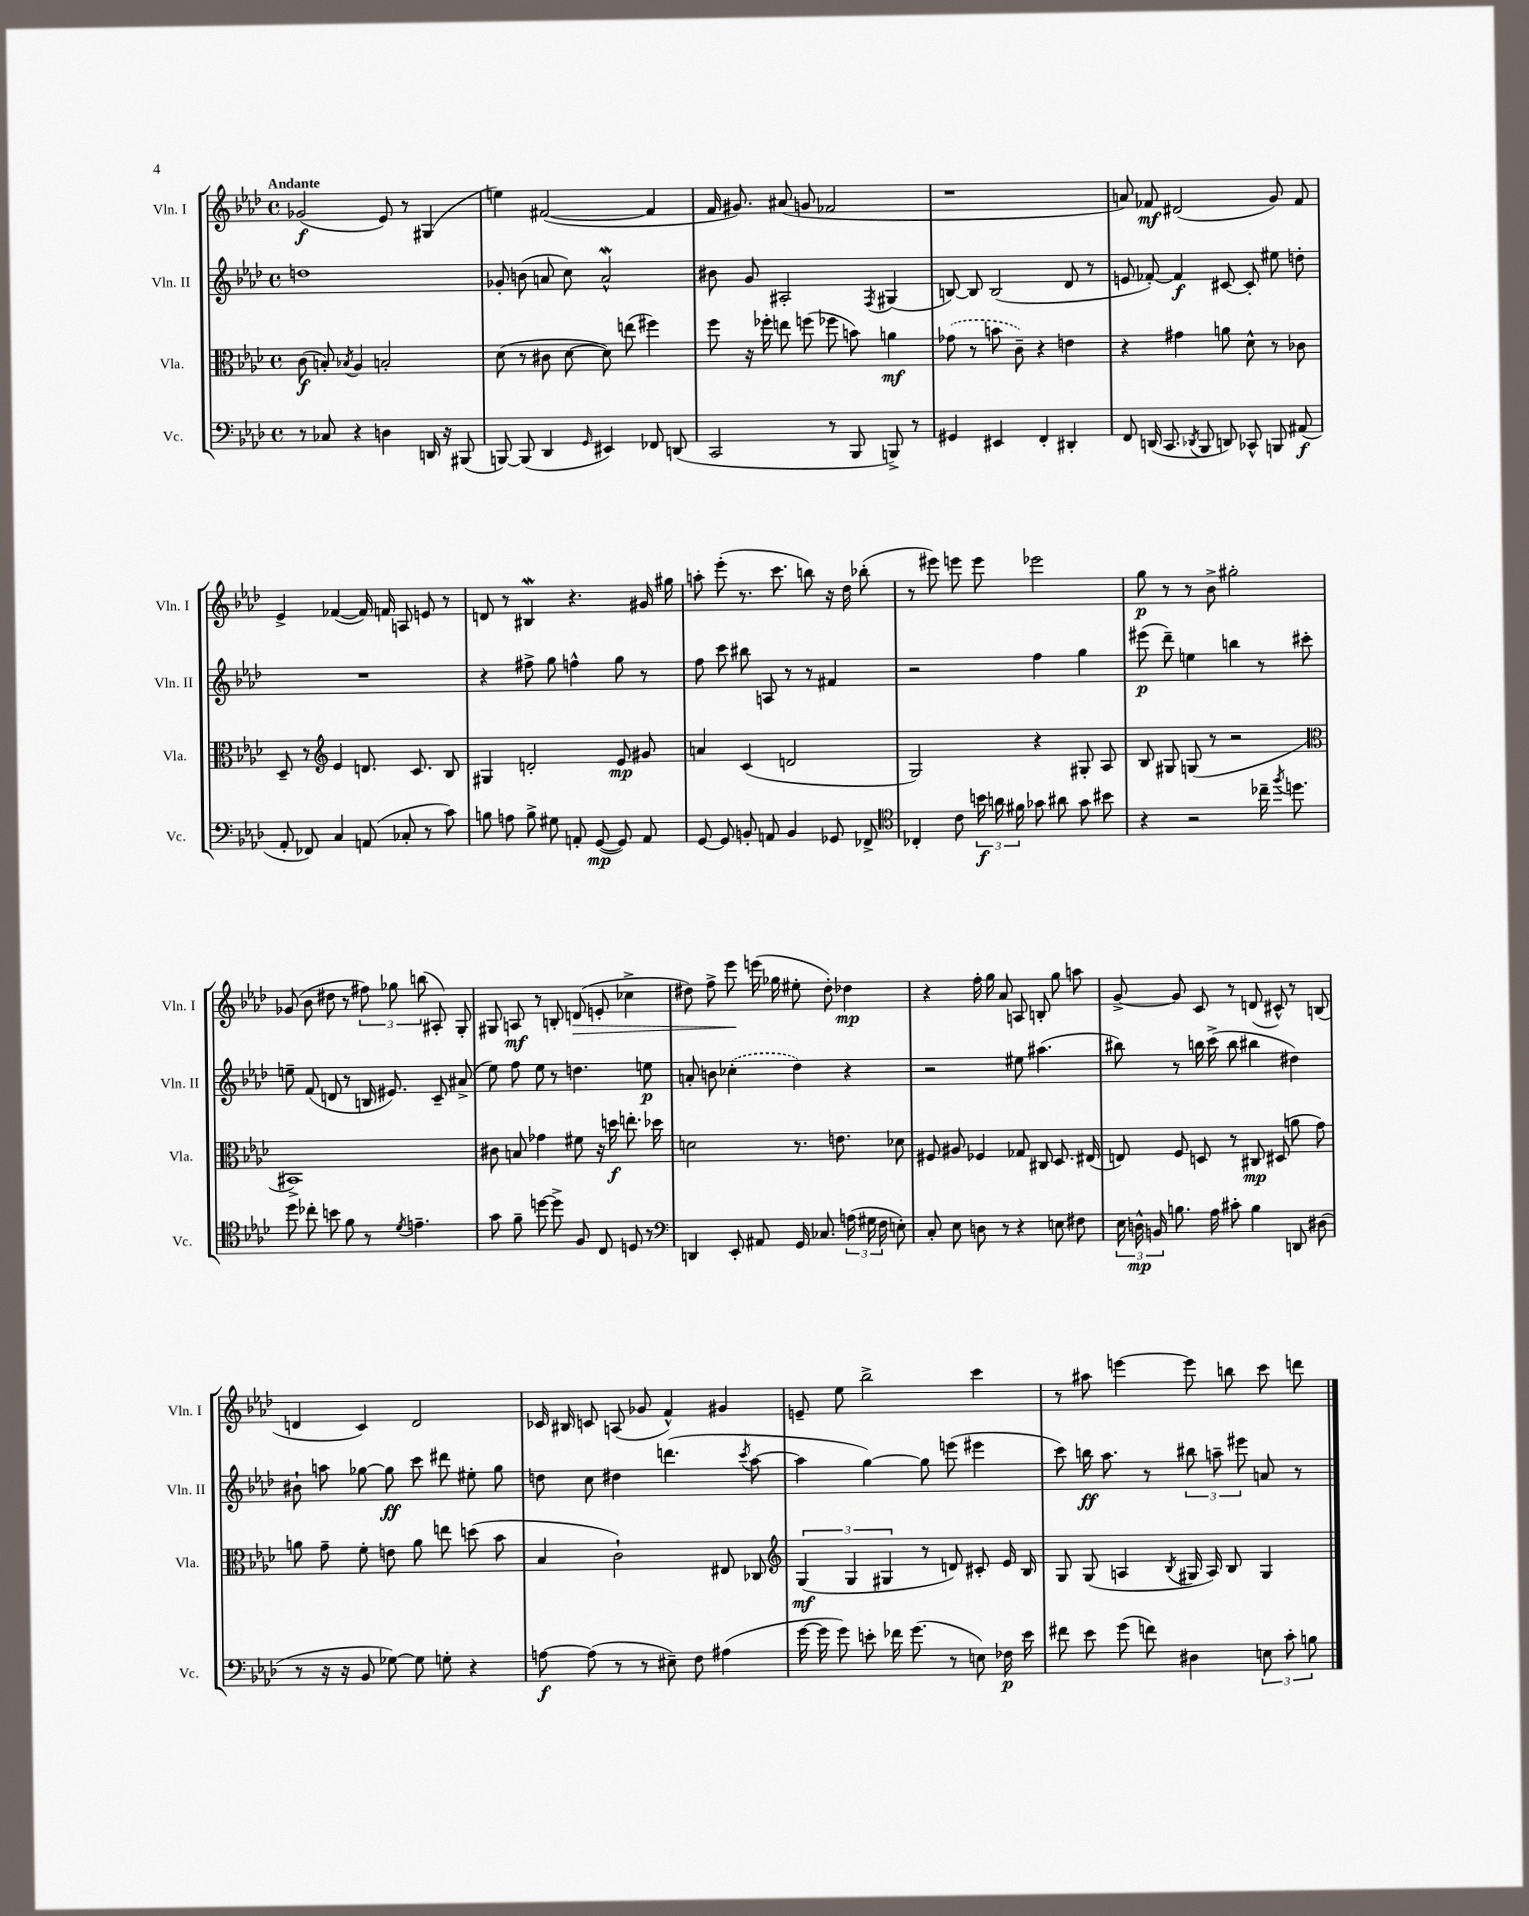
<<
\new StaffGroup <<
\new Staff = "s0" \with { instrumentName = "Vln. I" shortInstrumentName = "Vln. I" } {
    \clef treble \key aes \major \defaultTimeSignature \time 4/4 \tempo "Andante"
    \autoBeamOff ges'2\f( ees'8) r8 gis4( |
    e''4) fis'2~( fis'4 |
    f'16 gis'8.) ais'8( g'8 fes'2 |
    r1 |
    a'8) fes'8\mf dis'2( g'8) fes'8 |
    ees'4-> fes'4~( fes'16) f'16 a8 e'8 r8 |
    d'8 r8 bis4\mordent r4. gis'16 gis''16 |
    a''8-. ees'''8-.( r8. c'''8. b''8) r16 des''16 bes''8-.( |
    r8 eis'''8) e'''8 e'''8 ees'''2 |
    g''8\p r8 r8 bes'8-> gis''2-. |
    ges'8( bes'8 dis''8 r8 \tuplet 3/2 { fis''8) ges''8 b''8( } ais8-.) g8-. |
    gis8 a8\mf r8 b8-. d'8\>( e'8-. ces''4-> |
    dis''8) f''8-> ees'''8\! e'''16( ges''16 eis''8-. dis''8-.) des''4\mp |
    r4 f''16-. g''16 aes'8 a8 b8-. g''8 a''8 |
    g'8~-> g'8 c'8 r8 d'8( cis'8-^) r8 b8( |
    d'4 c'4) d'2 |
    ces'16 bis16 c'8 a8( ges'8 f'4-^) gis'4 |
    e'8-- ees''8 bes''2-> c'''4 |
    r8 ais''8 e'''4~ e'''8 b''8 c'''8 d'''8 \bar "|." |
}
\new Staff = "s1" \with { instrumentName = "Vln. II" shortInstrumentName = "Vln. II" } {
    \clef treble \key aes \major \defaultTimeSignature \time 4/4
    \autoBeamOff d''1 |
    ges'8-. b'8( a'8 c''8) a'2-^\mordent |
    bis'8 g'8 ais2-. \acciaccatura { f8 } gis4( |
    b8~) b8 b2( des'8 r8 |
    e'8 fes'8~-.) fes'4\f cis'8~ cis'8-. eis''8 d''8-. |
    R1 |
    r4 fis''8-> g''8 f''4-^ g''8 r8 |
    f''8 c'''8 bis''8 a8 r8 r8 fis'4 |
    r2 f''4 g''4 |
    eis'''8\p( des'''8--) e''4 b''4 r8 cis'''8-. |
    e''8-- f'8( d'8 r8 b16 eis'8.) c'8-- ais'8->( |
    ees''8) f''8 ees''8 r8 d''4. e''8\p |
    a'8-. b'8 \once \slurDashed ces''4-.( des''4) r4 |
    r2 eis''8 ais''4.( |
    bis''8) r8 b''16 c'''16->( b''8 bis''4 dis''4) |
    bis'8-! a''8 ges''8~ ges''8\ff c'''8 dis'''8 eis''8-. ges''8 |
    d''8 c''8 dis''4 d'''4.( \acciaccatura { c'''8 } aes''8~ |
    aes''4 g''4~) g''8 e'''8( eis'''4 |
    c'''8) b''16\ff aes''8. r8 \tuplet 3/2 { bis''8 a''8-- eis'''8 } a'8 r8 \bar "|." |
}
\new Staff = "s2" \with { instrumentName = "Vla." shortInstrumentName = "Vla." } {
    \clef alto \key aes \major \defaultTimeSignature \time 4/4
    \autoBeamOff c'8\f( b8-.) \acciaccatura { bes8 } aes4 b2-. |
    des'8( r8 cis'8 des'8~ des'8) e''8( fis''4) |
    f''8 r16 fes''16-. e''8 f''8( fes''8 b'8) a'4\mf |
    \once \slurDashed ges'8( r8 b'8 c'8--) r4 e'4 |
    r4 gis'4 a'8 des'8-^ r8 ces'8 |
    des8-- r8 \clef treble ees'4 d'8. c'8. bes8 |
    gis4 d'2-. ees'8\mp gis'8 |
    a'4 c'4( d'2 |
    g2) r4 gis8-. aes8 |
    bes8 gis8 g8( r8 r2 |
    \clef alto bis,1->) |
    cis'8 b8 ges'4 fis'8 r16 d''16\f e''8.-. des''16 |
    d'2 r8. e'8. des'8 |
    fis8 ais8 fes4 ges8 cis8 des8. eis16( |
    e8) f8 d8 r8 cis8\mp dis8( a'8 g'8) |
    a'8 g'8-- f'8-. e'8 a'8 e''8 d''8( bes'8 |
    bes4 c'2-!) eis8 ces8 |
    \clef treble \tuplet 3/2 { g4\mf( g4 gis4 } r8 d'8) cis'8-. ees'16 bes16 |
    g8 g8( a4 \acciaccatura { bes8 } gis16 a16) bes8 gis4 \bar "|." |
}
\new Staff = "s3" \with { instrumentName = "Vc." shortInstrumentName = "Vc." } {
    \clef bass \key aes \major \defaultTimeSignature \time 4/4
    \autoBeamOff r8 ces8 r4 d4 d,16 r16 bis,,8( |
    b,,8~) b,,8( des,4 \grace { g,16 } eis,4) fes,8 d,8( |
    c,2 r8 bes,,8 b,,8->) r8 |
    gis,4 eis,4 f,4-. dis,4-. |
    f,8 d,16( c,8. \acciaccatura { des,8 } bes,,8 d,8) ces,8-^ b,,8 ais,8\f( |
    aes,8-. fes,8) c4 a,8( ces8-. r8 c'8) |
    b8 a8 b8-> gis8 a,8-. g,8~\mp( g,8) a,8 |
    g,8~ g,8 b,8-. a,8 b,4 ges,8 fes,8-> |
    \clef tenor ces4-. c'8 \tuplet 3/2 { b'16\f a'16 fis'16 } ges'8 ais'8 ges'8 bis'8 |
    r4 r2 ces''16-- \acciaccatura { f''8 } d''8. |
    des''8 ces''8-. b'8 f'8 r8 \acciaccatura { des'8 } e'4.-- |
    g'8 f'8-- d''8~ d''8-> f8 c8 d8 r8 |
    \clef bass d,4 ees,8-. ais,8 g,16 ces8. \tuplet 3/2 { a16( gis16 f16 } e8-.) |
    c8-. ees8 d8 r8 r4 e8 fis8 |
    \tuplet 3/2 { ees16 d16-^\mp b,16 } b8. aes16 cis'8-. b4 d,8 dis8( |
    r8 r16 r16 bes,8 ges8~) ges8 g8-. r4 |
    a8~\f a8( r8 r8 eis8--) f8 ais4( |
    g'16~ g'16 g'8) e'8-. fes'16 g'8.( r8 e8) fes16\p e'16 |
    fis'8 ees'8 g'8( f'8) dis4 \tuplet 3/2 { e8 c'8-. b8 } \bar "|." |
}
>>
>>
\layout { \context { \Score \remove "Bar_number_engraver" } }
